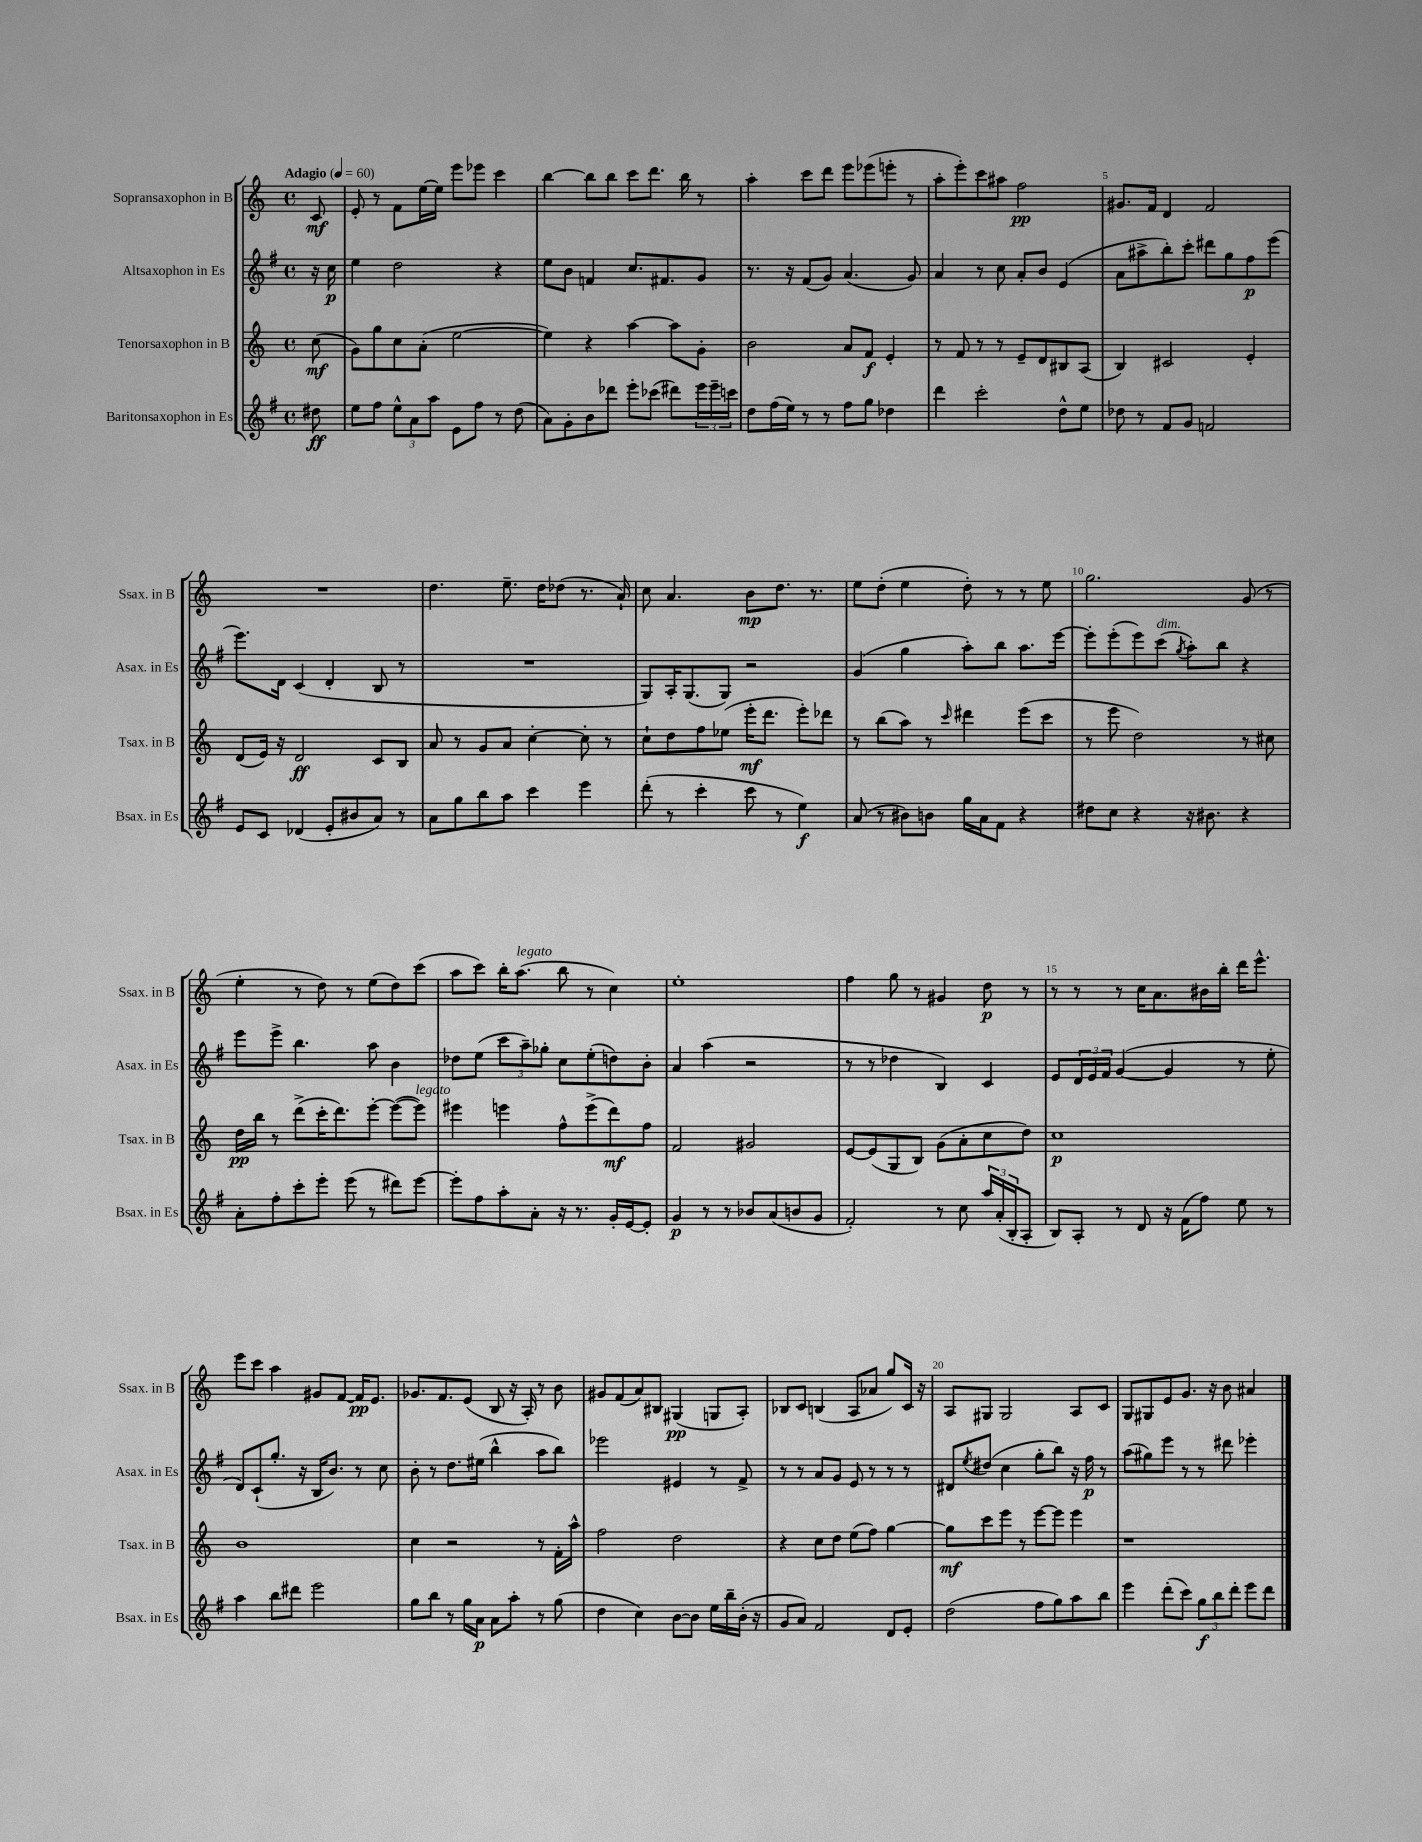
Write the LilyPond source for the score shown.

<<
\new StaffGroup <<
\new Staff = "s0" \with { instrumentName = "Sopransaxophon in B" shortInstrumentName = "Ssax. in B" } {
    \clef treble \key c \major \defaultTimeSignature \time 4/4 \partial 8 \tempo "Adagio" 4 = 60
    c'8\mf |
    e'8-. r8 f'8 e''16~ e''16 e'''8 ees'''8 c'''4 |
    b''4~ b''8 b''8 c'''8 d'''8. b''16 r8 |
    a''4-. c'''8 d'''8 e'''8 ees'''8( e'''8-. r8 |
    a''8-. e'''8-.) c'''8 ais''8 f''2\pp |
    gis'8. f'16 d'4 f'2 |
    R1 |
    d''4. e''8.-- d''16 des''8( r8. a'16-!) |
    c''8 a'4. b'8\mp d''8. r8. |
    e''8 d''8-.( e''4 d''8-.) r8 r8 e''8 |
    g''2. g'8( r8 |
    e''4-. r8 d''8) r8 e''8( d''8) c'''8( |
    a''8 c'''8) b''16-. a''8.^\markup { \italic "legato" }( b''8 r8 c''4) |
    e''1-. |
    f''4 g''8 r8 gis'4 d''8\p r8 |
    r8 r8 r8 c''16 a'8. bis'16 b''16-. d'''16 e'''8.-^ |
    e'''8 c'''8 a''4 gis'8 f'8~ f'16\pp e'8. |
    ges'8. f'8. e'8( b8 r16 a16-.) r8 b'8 |
    gis'8 f'8( a'8) bis8 gis4\pp( g8 a8-.) |
    bes8 c'8 b4( a8 aes'8 g''8) c'16 r16 |
    a8 gis8 gis2 a8 c'8 |
    g8 gis8 e'8 g'8. r16 b'8 ais'4 \bar "|." |
}
\new Staff = "s1" \with { instrumentName = "Altsaxophon in Es" shortInstrumentName = "Asax. in Es" } {
    \clef treble \key g \major \defaultTimeSignature \time 4/4 \partial 8
    r16 c''16\p |
    e''4 d''2 r4 |
    e''8 b'8 f'4 c''8. fis'8. g'8 |
    r8. r16 fis'8( g'8) a'4.( g'8) |
    a'4 r8 c''8 a'8-. b'8 e'4( |
    a'8 ais''8-> b''8-.) c'''8-. dis'''8 g''8 fis''8\p e'''8( |
    e'''8.) d'16 c'4( d'4-. b8 r8 |
    R1 |
    g8) a16-. g8.( g8) r2 |
    g'4( g''4 a''8-.) b''8 a''8. e'''16~ |
    e'''8-. e'''8-.( e'''8) c'''8^\markup { \italic "dim." }( \acciaccatura { g''8 } a''8-.) b''8 r4 |
    e'''8 e'''8-> b''4. a''8 b'4 |
    des''8 e''8( \tuplet 3/2 { c'''8 a''8--) ges''8-. } c''8 e''8-.( d''8) b'8-. |
    a'4 a''4( r2 |
    r8 r8 des''4 b4) c'4 |
    e'8 \tuplet 3/2 { d'16 e'16 fis'16 } g'4~( g'4 r8 e''8-. |
    d'8) c'8-!( g''8.-. r16 b16 b'8.) r8 c''8 |
    b'8-. r8 d''8. eis''16( b''4-^ a''8 b''8) |
    ees'''2 eis'4 r8 fis'8-> |
    r8 r8 a'8 g'8 e'8 r8 r8 r8 |
    dis'8 \acciaccatura { e''8 } dis''8( c''4 g''8-. b''8) r16 fis''16\p r8 |
    a''8( gis''8) e'''8 r8 r8 dis'''8 ees'''4-. \bar "|." |
}
\new Staff = "s2" \with { instrumentName = "Tenorsaxophon in B" shortInstrumentName = "Tsax. in B" } {
    \clef treble \key c \major \defaultTimeSignature \time 4/4 \partial 8
    c''8\mf( |
    g'8) g''8 c''8 a'8-.( e''2~ |
    e''4) r4 a''4~ a''8 g'8-. |
    b'2 a'8 f'8\f e'4-. |
    r8 f'8 r8 r8 e'8-- d'8 bis8 a8( |
    b4) cis'2 e'4-. |
    d'8( e'16) r16 d'2\ff c'8 b8 |
    a'8 r8 g'8 a'8 c''4~-. c''8-. r8 |
    c''8-! d''8 f''8 ees''8( e'''16-.\mf d'''8. e'''8-.) des'''8 |
    r8 b''8( a''8) r8 \grace { c'''16 } dis'''4 e'''8( c'''8 |
    r8 e'''8 d''2) r8 cis''8 |
    d''16\pp b''16 r8 d'''8->( c'''16-. d'''8.) e'''8~-. e'''8~( e'''8^\markup { \italic "legato" }) |
    eis'''4 e'''4 f''8-^ e'''8->( d'''8\mf) f''8 |
    f'2 gis'2 |
    e'8~ e'8( g8 b8) g'8( a'8-. c''8 d''8) |
    c''1\p |
    b'1 |
    c''4 r2 r8 f'16-. a''16-^ |
    f''2 d''2 |
    r4 c''8 d''8 e''8( f''8) g''4~ |
    g''8\mf c'''8 e'''8 r8 e'''8~ e'''8 e'''4 |
    r1 \bar "|." |
}
\new Staff = "s3" \with { instrumentName = "Baritonsaxophon in Es" shortInstrumentName = "Bsax. in Es" } {
    \clef treble \key g \major \defaultTimeSignature \time 4/4 \partial 8
    dis''8\ff |
    e''8 fis''8 \tuplet 3/2 { e''8-^ a'8 a''8 } e'8 fis''8 r8 d''8( |
    a'8) g'8-. b'8 des'''8 e'''8-. ces'''8( dis'''8) \tuplet 3/2 { e'''16 e'''16-- c'''16 } |
    d''8 fis''16( e''16) r8 r8 fis''8 g''8 des''4 |
    d'''4 c'''2-. d''8-^ e''8 |
    des''8 r8 fis'8 g'8 f'2 |
    e'8 c'8 des'4( e'8-. bis'8 a'8) r8 |
    a'8 g''8 b''8 a''8 c'''4 e'''4 |
    d'''8-.( r8 c'''4-. c'''8 r8 e''4\f) |
    a'8( r8 bis'8) b'8 g''16 a'16 fis'8 r4 |
    dis''8 c''8 r4 r16 bis'8. r4 |
    a'8-. fis''8-. c'''8-. e'''8-. e'''8( r8 dis'''8) e'''8~ |
    e'''8-. fis''8 a''8-. a'8-. r16 r8. g'16-. e'16~ e'8-. |
    g'4\p r8 r8 bes'8 a'8( b'8 g'8 |
    fis'2-.) r8 c''8 \tuplet 3/2 { a''16 a'16-.( b16-. } a8-. |
    b8) a8-. r8 d'8 r16 fis'16( fis''8) e''8 r8 |
    a''4 b''8 dis'''8 e'''2 |
    g''8 b''8 r8 g''16 a'16\p a'8 a''8-. r8 g''8( |
    d''4 c''4) b'8~ b'8 e''16 b''16-- b'16-.( r16 |
    g'8 a'8) fis'2 d'8 e'8-. |
    d''2( fis''8 g''8) a''8 b''8 |
    e'''4 d'''8-.( c'''8) \tuplet 3/2 { g''8\f b''8 d'''8-. } e'''8 d'''8 \bar "|." |
}
>>
>>
\layout { \context { \Score \override BarNumber.break-visibility = ##(#f #t #t) barNumberVisibility = #(every-nth-bar-number-visible 5) } }
